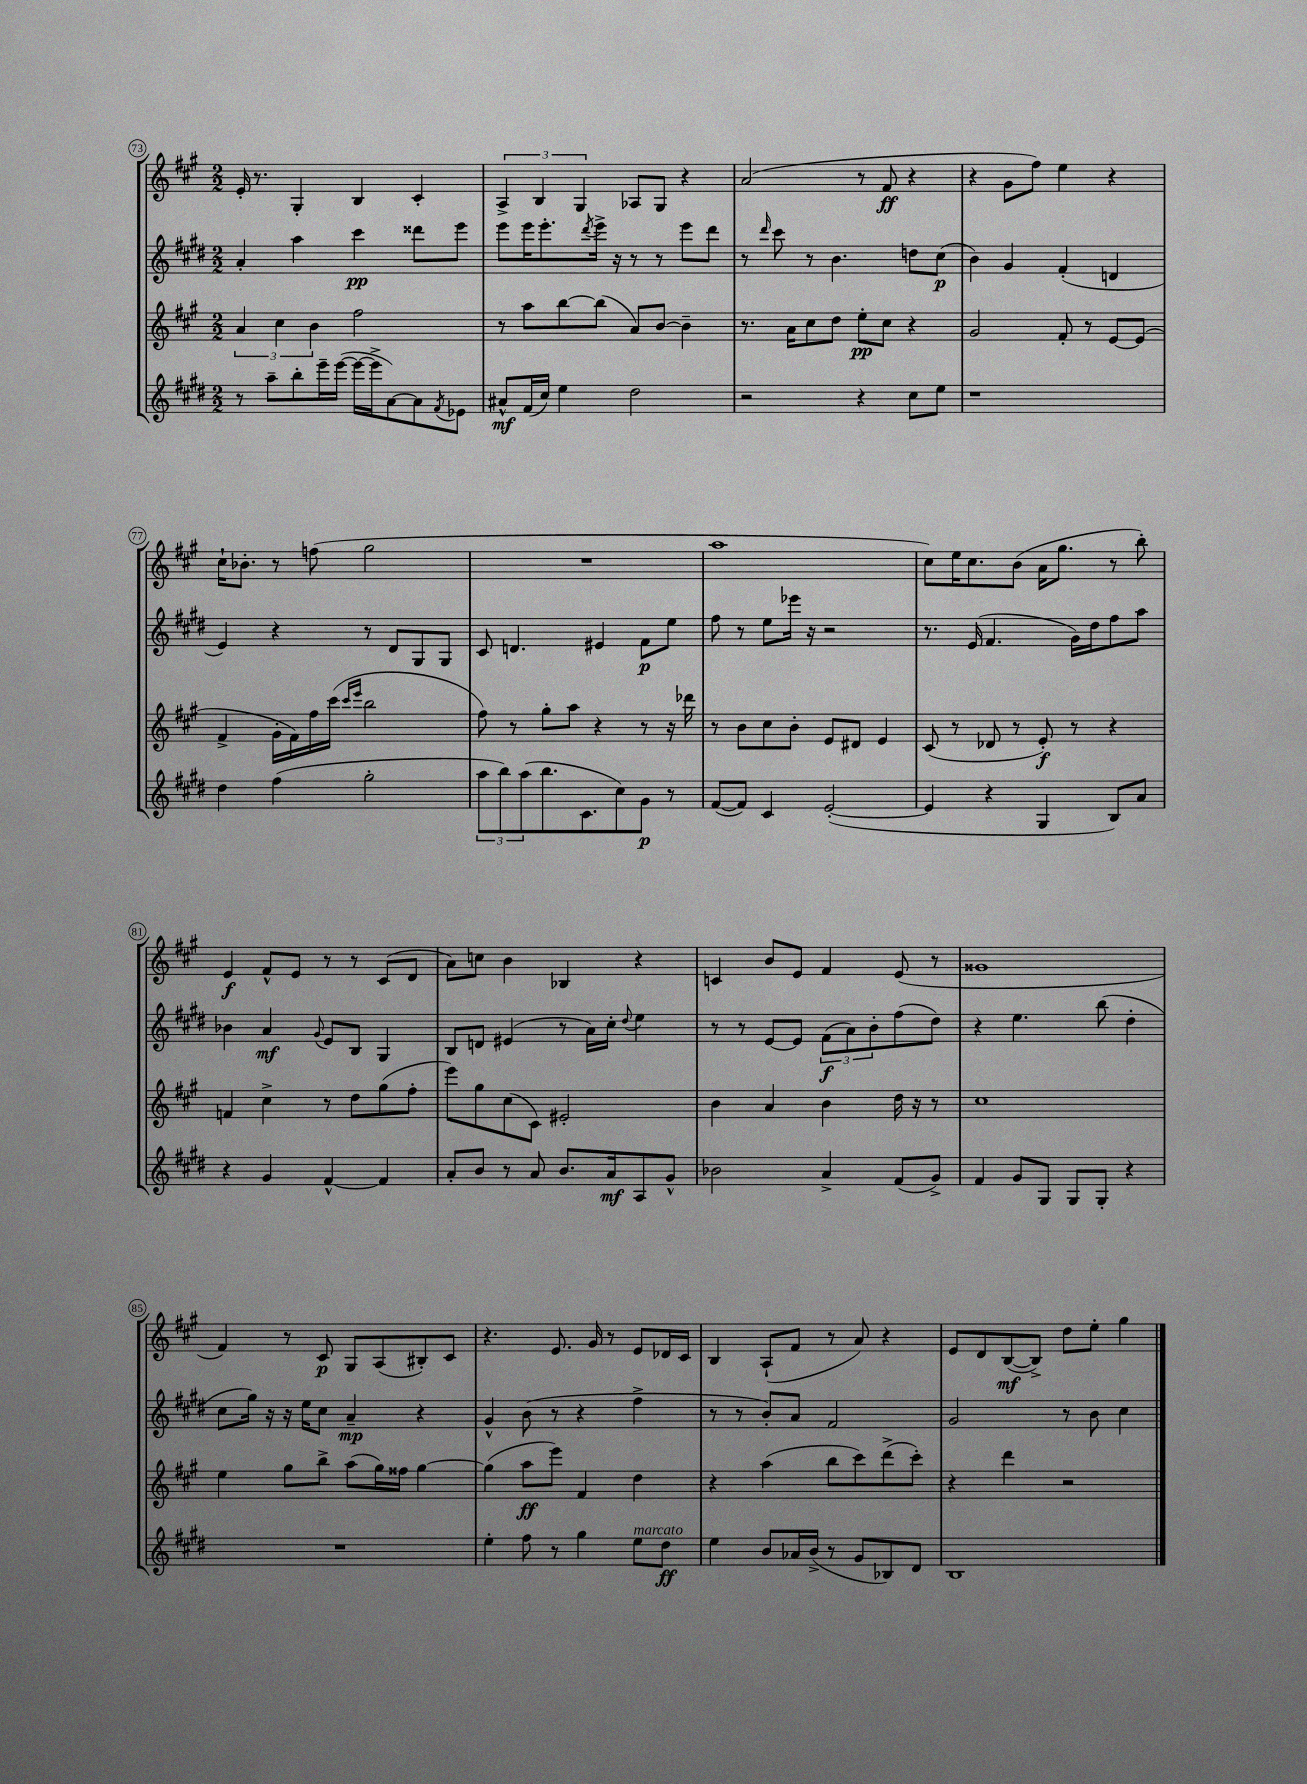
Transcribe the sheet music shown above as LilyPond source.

<<
\new StaffGroup <<
\new Staff = "s0" {
    \clef treble \key a \major \numericTimeSignature \time 2/2
    e'16-. r8. gis4-. b4 cis'4-. |
    \tuplet 3/2 { a4-> b4 gis4 } aes8 gis8 r4 |
    a'2( r8 fis'8\ff r4 |
    r4 gis'8 fis''8) e''4 r4 |
    cis''16-! bes'8.-. r8 f''8( gis''2 |
    R1 |
    a''1 |
    cis''8) e''16 cis''8. b'8( a'16 gis''8. r8 b''8-.) |
    e'4\f fis'8-^ e'8 r8 r8 cis'8( d'8 |
    a'8) c''8 b'4 bes4 r4 |
    c'4 b'8 e'8 fis'4 e'8( r8 |
    gisis'1 |
    fis'4) r8 cis'8\p gis8 a8( bis8-.) cis'8 |
    r4. e'8. gis'16 r8 e'8 des'16 cis'16 |
    b4 a8-!( fis'8 r8 a'8) r4 |
    e'8 d'8 b8~\mf( b8->) d''8 e''8-. gis''4 \bar "|." |
}
\new Staff = "s1" {
    \clef treble \key e \major \numericTimeSignature \time 2/2
    a'4-. a''4 cis'''4\pp disis'''8 e'''8 |
    e'''8 e'''16 e'''8.-. \acciaccatura { dis'''8 } e'''16-> r16 r8 r8 e'''8 dis'''8 |
    r8 \grace { dis'''16 } cis'''8 r8 b'4. d''8 cis''8\p( |
    b'4) gis'4 fis'4-.( d'4 |
    e'4) r4 r8 dis'8 gis8 gis8 |
    cis'8 d'4. eis'4 fis'8\p e''8 |
    fis''8 r8 e''8 ees'''16 r16 r2 |
    r8. e'16( fis'4. gis'16) dis''16 fis''8 a''8 |
    bes'4 a'4\mf \appoggiatura { gis'8 } e'8 b8 gis4 |
    b8 d'8 eis'4( r8 a'16) cis''16-. \appoggiatura { dis''8 } e''4 |
    r8 r8 e'8~ e'8 \tuplet 3/2 { fis'8\f( a'8) b'8-. } fis''8( dis''8) |
    r4 e''4. b''8( dis''4-. |
    cis''8 gis''16) r16 r16 e''16 cis''8 a'4--\mp r4 |
    gis'4-^ b'8( r8 r4 fis''4-> |
    r8 r8 b'8-.) a'8 fis'2 |
    gis'2 r8 b'8 cis''4 \bar "|." |
}
\new Staff = "s2" {
    \clef treble \key a \major \numericTimeSignature \time 2/2
    \tuplet 3/2 { a'4 cis''4 b'4 } fis''2 |
    r8 a''8 b''8~ b''8( a'8) b'8~ b'4-- |
    r8. a'16 cis''8 d''8 e''8-.\pp cis''8 r4 |
    gis'2 fis'8-. r8 e'8~ e'8( |
    fis'4-> gis'16-. fis'16) fis''16 cis'''16( \grace { cis'''16 e'''16 } b''2 |
    fis''8) r8 gis''8-. a''8 r4 r8 r16 des'''16 |
    r8 b'8 cis''8 b'8-. e'8 dis'8 e'4 |
    cis'8( r8 des'8 r8 e'8-.\f) r8 r4 |
    f'4 cis''4-> r8 d''8 gis''8( fis''8-. |
    e'''8) gis''8 cis''8( cis'8) eis'2-. |
    b'4 a'4 b'4 d''16 r16 r8 |
    cis''1 |
    e''4 gis''8 b''8-> a''8( gis''16) fisis''16 gis''4~ |
    gis''4( a''8\ff e'''8) fis'4 d''4 |
    r4 a''4( b''8 cis'''8) d'''8->( cis'''8-.) |
    r4 d'''4 r2 \bar "|." |
}
\new Staff = "s3" {
    \clef treble \key e \major \numericTimeSignature \time 2/2
    r8 a''8-- b''8-. e'''16-- e'''16~( e'''16~ e'''16-> a'8~) a'8 \acciaccatura { fis'8 } ees'8 |
    ais'8-^\mf fis'16( cis''16) e''4 dis''2 |
    r2 r4 cis''8 e''8 |
    r1 |
    dis''4 fis''4( gis''2-. |
    \tuplet 3/2 { a''8 b''8) a''8( } b''8. cis'8. cis''8) gis'8\p r8 |
    fis'8~( fis'8) cis'4 e'2~-.( |
    e'4 r4 gis4 b8) a'8 |
    r4 gis'4 fis'4~-^ fis'4 |
    a'8-. b'8 r8 a'8 b'8. a'16\mf a8 gis'8-^ |
    bes'2 a'4-> fis'8( gis'8->) |
    fis'4 gis'8 gis8 gis8 gis8-. r4 |
    R1 |
    e''4-. fis''8 r8 gis''4 e''8^\markup { \italic "marcato" } dis''8\ff |
    e''4 b'8 aes'16 b'16->( r8 gis'8 bes8) dis'8 |
    b1 \bar "|." |
}
>>
>>
\layout { \context { \Score currentBarNumber = #73 \override BarNumber.stencil = #(make-stencil-circler 0.1 0.3 ly:text-interface::print) } }
